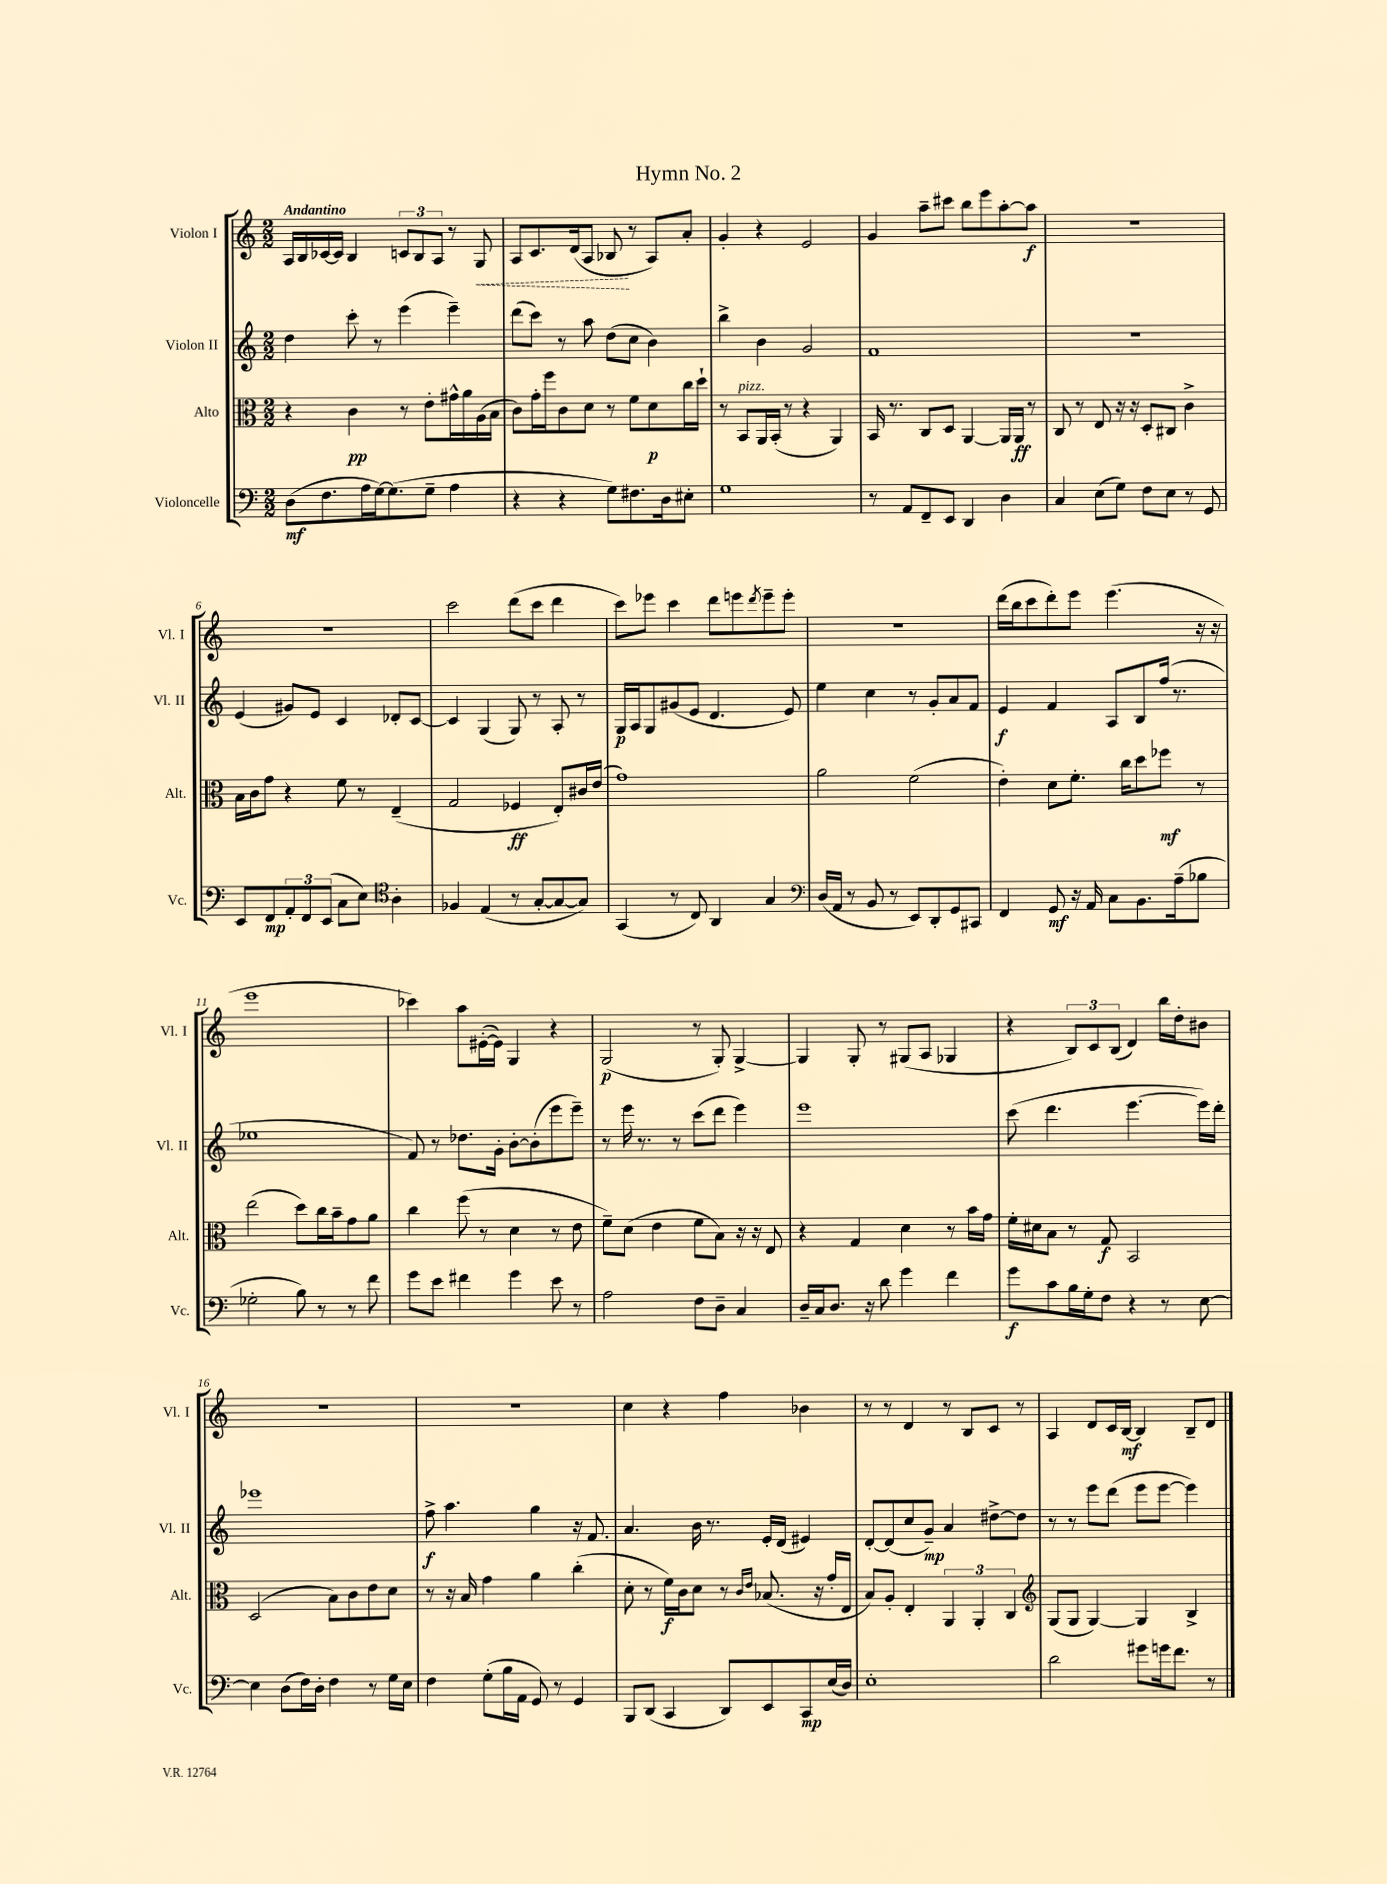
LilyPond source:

\header { title = "Hymn No. 2" }
<<
\new StaffGroup <<
\new Staff = "s0" \with { instrumentName = "Violon I" shortInstrumentName = "Vl. I" } {
    \clef treble \key c \major \numericTimeSignature \time 2/2 \tempo "Andantino"
    a16 b16 ces'16~ ces'16 b4 \tuplet 3/2 { c'8 b8 a8 } r8 \once \override Hairpin.style = #'dashed-line g8\< |
    a8 c'8. d'16( a8 bes8\! r8 a8) a'8-. |
    g'4-. r4 e'2 |
    g'4 a''8-- cis'''8 b''8 e'''8 a''8~-. a''8\f |
    R1 |
    R1 |
    c'''2 d'''8( c'''8 d'''4 |
    c'''8) ees'''8 c'''4 d'''8 e'''8 \acciaccatura { d'''8 } e'''8-- e'''8-. |
    r1 |
    d'''16( b''16 c'''8 d'''8-.) e'''8 e'''4.( r16 r16 |
    e'''1 |
    ces'''4) a''8 eis'16~-.( eis'16) g4 r4 |
    g2\p( r8 g8-.) g4~-> |
    g4 g8-. r8 gis8( a8 ges4 |
    r4 \tuplet 3/2 { b8) c'8 b8( } d'4) b''16 d''16-. bis'8 |
    R1 |
    R1 |
    c''4 r4 f''4 bes'4 |
    r8 r8 d'4 r8 b8 c'8 r8 |
    a4 d'8 c'16 b16~\mf b4 b8-- d'8 \bar "|." |
}
\new Staff = "s1" \with { instrumentName = "Violon II" shortInstrumentName = "Vl. II" } {
    \clef treble \key c \major \numericTimeSignature \time 2/2
    d''4 c'''8-. r8 e'''4( e'''4--) |
    d'''8( c'''8) r8 a''8 d''8( c''8 b'4) |
    b''4-> b'4 g'2 |
    f'1 |
    r1 |
    e'4( gis'8) e'8 c'4 des'8-. c'8~ |
    c'4 g4( g8) r8 a8-. r8 |
    g16\p a16 g8 gis'8( e'8 d'4. e'8) |
    e''4 c''4 r8 g'8-. a'8 f'8 |
    e'4\f f'4 a8 b8 f''16( r8. |
    ees''1 |
    f'8) r8 des''8. g'16-. b'8~-. b'8-.( e'''8 e'''8--) |
    r8 e'''16 r8. r8 c'''8( d'''8 e'''4) |
    e'''1 |
    c'''8( d'''4. e'''4.~ e'''16) d'''16-. |
    ees'''1 |
    f''8->\f a''4. g''4 r16 f'8. |
    a'4. b'16 r8. e'16-. d'16( eis'4) |
    d'8~-. d'8( c''8 g'8--\mp) a'4 dis''8~-> dis''8 |
    r8 r8 e'''8 d'''8( e'''8 e'''8~ e'''4) \bar "|." |
}
\new Staff = "s2" \with { instrumentName = "Alto" shortInstrumentName = "Alt." } {
    \clef alto \key c \major \numericTimeSignature \time 2/2
    r4 c'4\pp r8 e'8-. gis'16-^ a'16 a16( b16 |
    c'8) g'16-. f''16 c'8 d'8 r8 f'8 d'8\p c''16 d''16-! |
    r8 b,8^\markup { \italic "pizz." } a,16 b,16-.( r8 r4 a,4) |
    b,16 r8. c8 d8 a,4~ a,16 a,16\ff r8 |
    c8 r8 e8 r16 r16 d8-. cis8 c'4-> |
    b16 c'16 g'8 r4 f'8 r8 e4--( |
    g2 fes4\ff e8-.) cis'16 e'16( |
    g'1) |
    a'2 f'2( |
    e'4-.) d'8 f'8.-. c''16 d''8 fes''8\mf r8 |
    e''2( d''8) c''16 b'16-- g'8 a'8 |
    c''4 f''8( r8 d'4 r8 e'8 |
    f'8--) d'8( e'4 f'8 b8) r16 r16 e8 |
    r4 g4 d'4 r8 b'16 g'16 |
    f'16-. dis'16 b8 r8 g8\f b,2 |
    d2( b8) c'8 e'8 d'8 |
    r8 r16 b16 g'4 a'4 c''4-.( |
    d'8-. r8 f'16\f) c'16 d'8 r8 \grace { c'16 e'16 } bes8.( r16 g'16-. e16 |
    b8) a8-. e4-. \tuplet 3/2 { a,4 a,4-. c4 } |
    \clef treble g8( g8 g4~) g4 b4-> \bar "|." |
}
\new Staff = "s3" \with { instrumentName = "Violoncelle" shortInstrumentName = "Vc." } {
    \clef bass \key c \major \numericTimeSignature \time 2/2
    d8\mf( f8. a16 g16~) g8.( g8-- a4 |
    r4 r4 g8) fis8. d16 eis8-. |
    g1 |
    r8 a,8 f,8-- e,8 d,4 d4 |
    c4 e8( g8) f8 e8 r8 g,8 |
    e,8 f,8\mp \tuplet 3/2 { a,8-. f,8 e,8( } c8 e8) \clef tenor a4-. |
    fes4 e4( r8 g8~-. g8~ g8) |
    g,4( r8 c8) a,4 g4 |
    \clef bass d16( a,16 r8 b,8 r8 e,8) d,8-. g,8 cis,8 |
    f,4 g,8\mf r16 a,16 c8 b,8. a16--( bes8 |
    ges2-. b8) r8 r8 f'8 |
    g'8 e'8 fis'4 g'4 e'8 r8 |
    a2 f8 d8-- c4 |
    d16-- c16 d8. r16 d'8 g'4 f'4 |
    g'8\f c'8 b16 g16-. f8 r4 r8 e8~ |
    e4 d8( f16) d16-. f4 r8 g16 e16 |
    f4 g8-.( b16 a,16 g,8) r8 g,4 |
    b,,8 d,8( c,4 d,8) e,8 c,8\mp e16( d16) |
    e1-. |
    d'2 gis'8 g'16 f'8. r8 \bar "|." |
}
>>
>>
